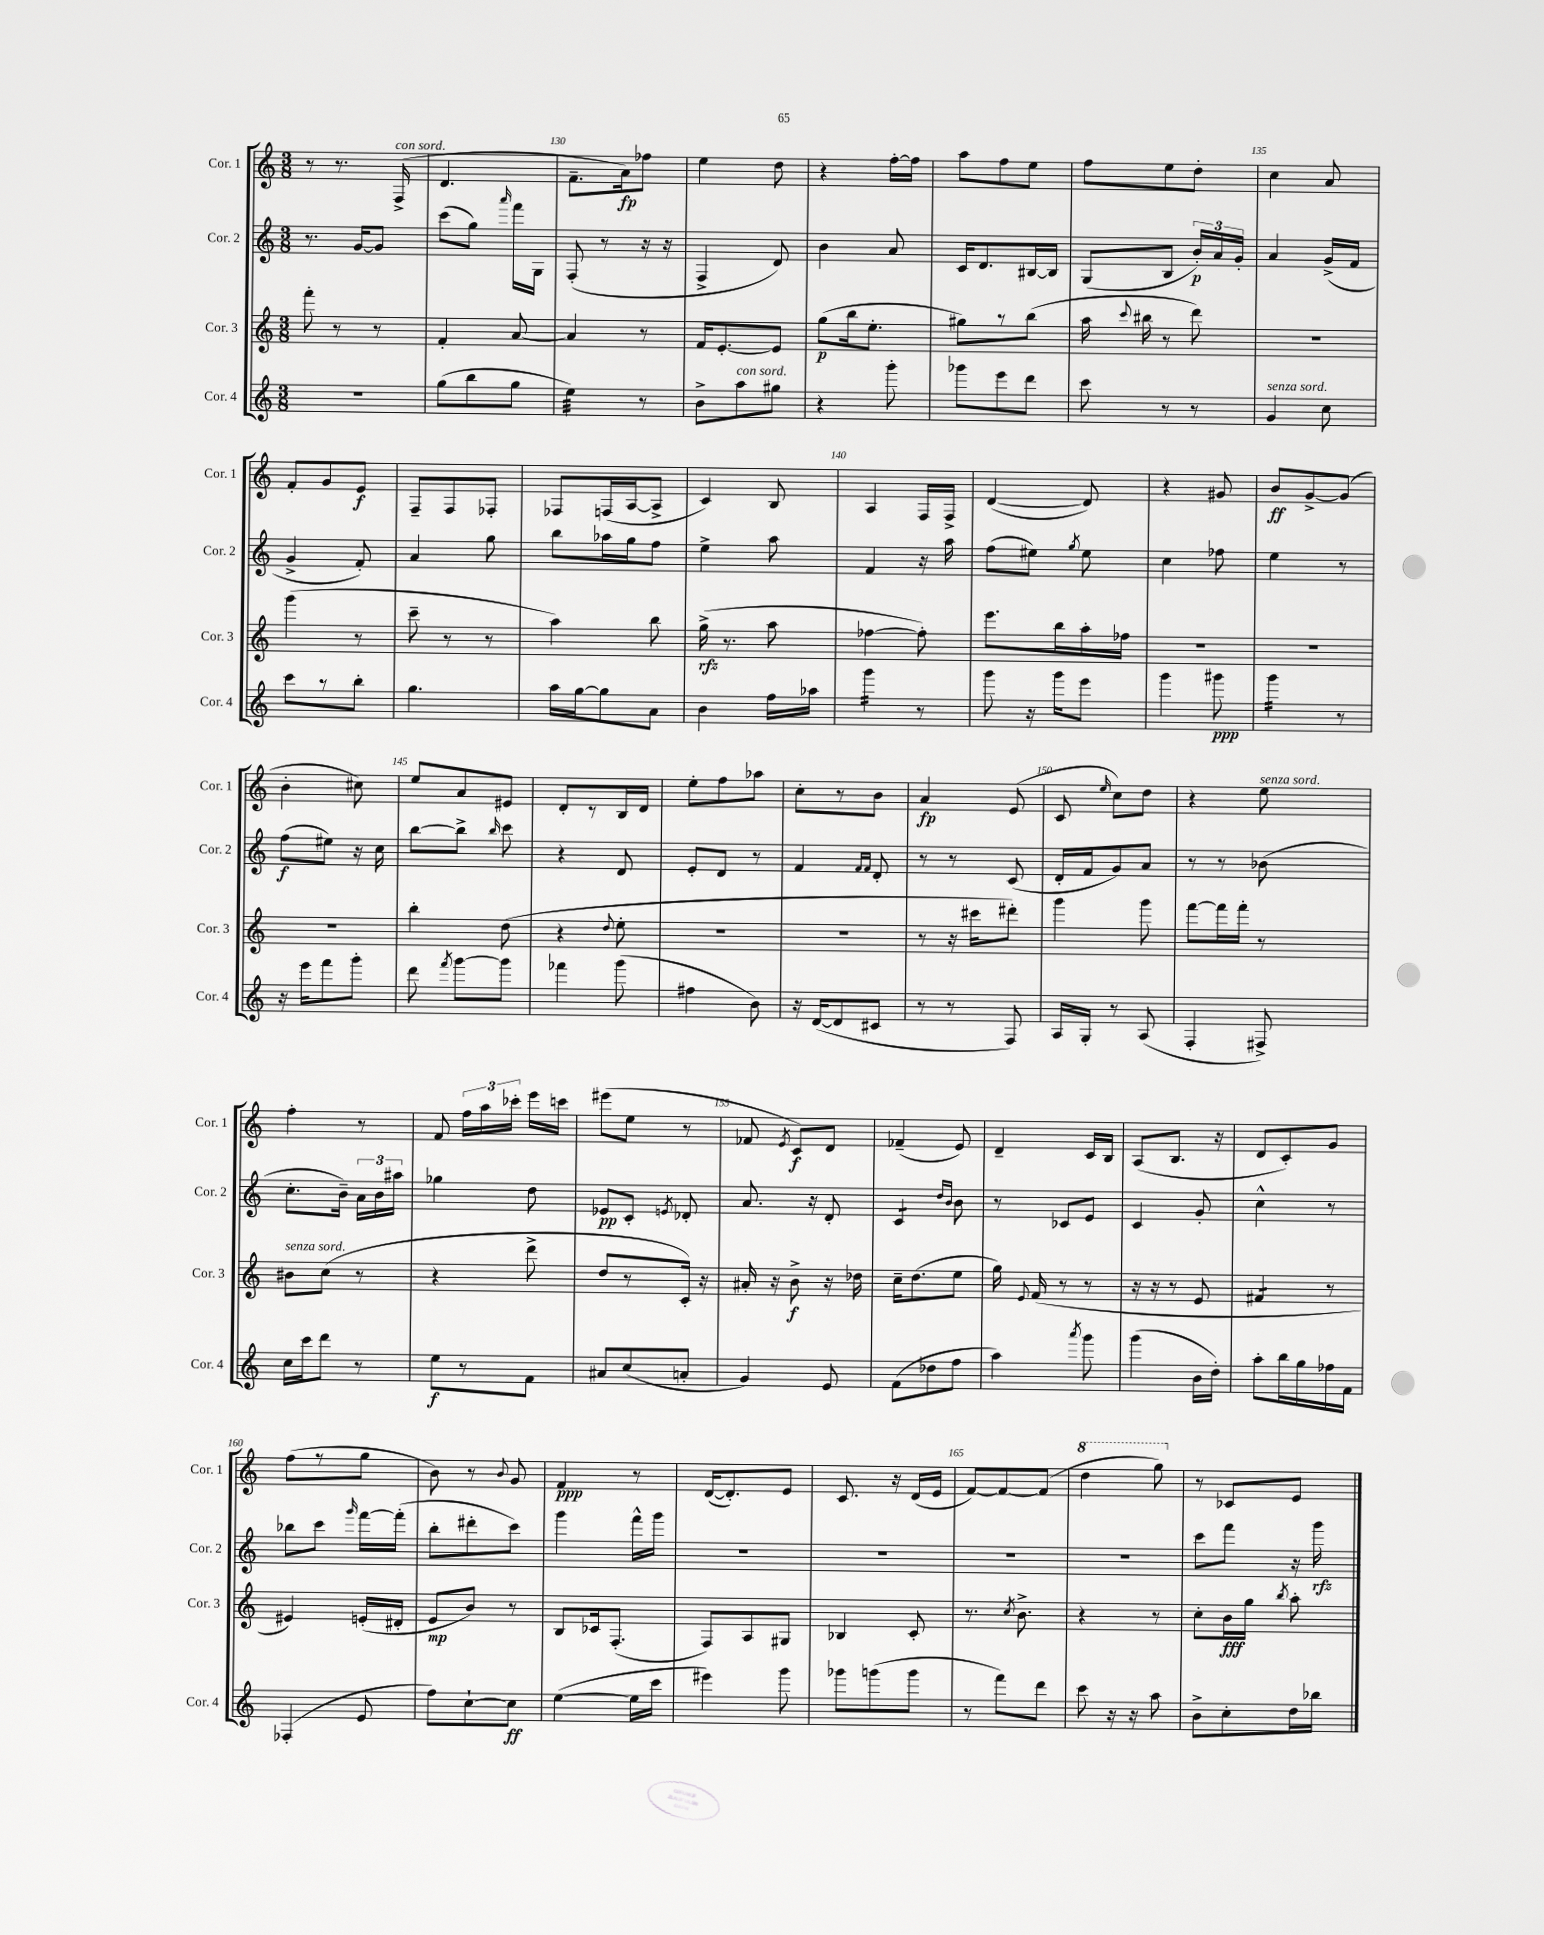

**kern	**kern	**kern	**kern
*staff4	*staff3	*staff2	*staff1
*clefG2	*clefG2	*clefG2	*clefG2
*k[]	*k[]	*k[]	*k[]
*M3/8	*M3/8	*M3/8	*M3/8
4.r	8fff'\	8.r	8r
.	8r	.	8.r
.	.	[16g/LK	.
.	8r	8g/]J	.
.	.	.	(16F^/
=	=	=	=
(8gg\L	4f'/	(8ccc\L	4.d/
8bb\	.	8gg\J)	.
.	.	16qqaaa/	.
8gg\J	[8a/	16fff\LL	.
.	.	16G\JJ	.
=	=	=	=
4ee\)	4a/]	(8F'/	8.f~\L
.	.	8r	.
.	.	.	16a\k)
8r	8r	16r	8ff-\J
.	.	16r	.
=	=	=	=
8b^\L	16f/LK	4F^/	4ee\
.	[8.e'/	.	.
8aa\	.	.	.
8gg#\J	8e/]J	8d/)	8dd\
=	=	=	=
4r	(8gg\L	4b\	4r
.	16bb\k	.	.
.	8.ee'\J	.	.
8ggg'\	.	8a/	[16ff'\LL
.	.	.	16ff\]JJ
=	=	=	=
8ggg-\L	8gg#\L)	16c/LK	8aa\L
.	.	8.d/	.
8eee\	8r	.	8ff\
8ddd\J	(8bb\J	[16B#/L	8ee\J
.	.	16B#/]JJ	.
=	=	=	=
8ccc\	16aa\	(8G/L	8ff\L
.	8qqccc/	.	.
.	16bb#\	.	.
8r	8r	8B/J	8ee\
8r	8ddd\)	24b'/LL)	8dd'\J
.	.	24a/	.
.	.	24g'/JJ	.
=	=	=	=
4g/	4.r	4a/	4cc\
8cc\	.	(16g^/LL	8a/
.	.	16f/JJ	.
=	=	=	=
8ccc\L	(4ggg\	4g^/	8f'/L
8r	.	.	8g/
8bb'\J	8r	8f'/)	8e/J
=	=	=	=
4.gg\	8ccc~\	4a/	8F~/L
.	8r	.	8F/
.	8r	8gg\	8F-'/J
=	=	=	=
16aa\LL	4aa\)	8bb\L	8F-/L
[16gg\J	.	.	.
8gg\]	.	16aa-\L	(16F/L
.	.	16gg\J	[16A/J
8a\J	8bb\	8ff\J	8A^/]J
=	=	=	=
4b\	(16gg^\	4ee^\	4c/)
.	8.r	.	.
16ff\LL	8aa\	8aa\	8B/
16aa-\JJ	.	.	.
=	=	=	=
4ggg\	[4ff-\	4f/	4A/
8r	8ff-'\])	16r	16F/LL
.	.	16aa\	16F^/JJ
=	=	=	=
8ggg\	8.eee\L	(8ff\L	([4d/
16r	.	8ee#\J)	.
16ggg\LK	16bb\L	.	.
.	.	8qgg/	.
8eee\J	16aa'\	8ee#\	8d/])
.	16ff-\JJ	.	.
=	=	=	=
4ggg\	4.r	4cc\	4r
8ggg#\	.	8ff-\	8g#/
=	=	=	=
4ggg\	4.r	4ee\	8b/L
.	.	.	[8g^/
8r	.	8r	(8g/]J
=	=	=	=
16r	4.r	(8ff\L	4b'\
16eee\LK	.	.	.
8fff\	.	8ee#\J)	.
8ggg'\J	.	16r	8cc#\)
.	.	16cc\	.
=	=	=	=
8ddd\	4bb'\	[8bb\L	8ee/L
8qfff/	.	.	.
[8ggg\L	.	8bb^\]J	8a/
.	.	16qqbb/	.
8ggg\]J	(8dd\	8ccc\	8e#/J
=	=	=	=
4fff-\	4r	4r	8d'/L
.	.	.	8r
.	8qqdd/	.	.
(8ggg\	8ee'\	8d/	16B/L
.	.	.	16d/JJ
=	=	=	=
4ff#\	4.r	8e'/L	8ee'\L
.	.	8d/J	8ff\
8b\)	.	8r	8aa-\J
=	=	=	=
16r	4.r	4f/	8cc'\L
([16d/LK	.	.	.
8d/]	.	.	8r
.	.	16qqf/LL	.
.	.	16qqf/JJ	.
8c#/J	.	8d'/	8b\J
=	=	=	=
8r	8r	8r	4a/
8r	16r	8r	.
.	16ccc#\LK	.	.
8F/)	8ddd#'\J)	(8c/	(8e/
=	=	=	=
16A/LL	4ggg\	16d'/LL	8c/
16G'/JJ	.	16f/J	.
.	.	.	16qqee/
8r	.	8g/)	8cc\L)
(8A/	8ggg\	8a/J	8dd\J
=	=	=	=
4F'/	[8fff\L	8r	4r
.	16fff\]L	8r	.
.	16fff'\JJ	.	.
8F#^/)	8r	(8b-\	8ee\
=	=	=	=
16cc\LL	8b#\L	8.cc'\L	4ff'\
16ccc\J	.	.	.
8ddd\J	(8cc\J	.	.
.	.	16b~\Jk)	.
8r	8r	24a\LL	8r
.	.	24b\	.
.	.	24aa#\JJ	.
=	=	=	=
8ee\L	4r	4gg-\	8f/
8r	.	.	24ff\LL
.	.	.	24aa\
.	.	.	24ccc-'\JJ
8f\J	8ddd^\	8dd\	16eee\LL
.	.	.	16ccc\JJ
=	=	=	=
8a#/L	8dd/L	8e-/L	(8eee#\L
(8cc/	8r	8c'/J	8ee\J
.	.	8qe/	.
8a'/J	16c'/Jk)	8d-'/	8r
.	16r	.	.
=	=	=	=
4g/)	16a#'/	8.a/	8f-/
.	16r	.	.
.	.	.	8qe/
.	8b^\	.	8c/L)
.	.	16r	.
8e/	16r	8d'/	8d/J
.	16dd-\	.	.
=	=	=	=
(8f\L	16cc~\LK	4c/	(4f-~/
.	(8.dd\	.	.
8dd-\	.	.	.
.	.	16qqdd/LL	.
.	.	16qqb/JJ	.
8ff\J	8ee\J	8b\	8e/)
=	=	=	=
4aa\)	16gg\)	8r	4d~/
.	8qqe/	.	.
.	(16f/	.	.
.	8r	8c-/L	.
8qaaa/	.	.	.
8ggg\	8r	8e/J	16c/LL
.	.	.	16B/JJ
=	=	=	=
(4ggg\	16r	4c/	(8A/L
.	16r	.	.
.	8r	.	8.B/J
16b\LL	8e/	8g'/	.
16dd'\JJ)	.	.	16r
=	=	=	=
8aa'\L	4f#/	4cc^^\	8d/L
16bb\L	.	.	8c'/)
16gg\	.	.	.
16ff-\	8r	8r	8g/J
16f\JJ	.	.	.
=	=	=	=
(4F-'/	4e#/)	8bb-\L	(8ff\L
.	.	8ccc\J	8r
.	.	16qqggg/	.
8e/	(16e'/LL	[16fff\LL	8gg\J
.	16d#'/JJ	(16fff'\]JJ	.
=	=	=	=
8ff\L)	8e/L	8bb'\L	8b\)
[8cc`\	8b/J)	8ddd#'\	8r
.	.	.	8qqb/
8cc\]J	8r	8ccc\J)	8g/
=	=	=	=
([4ee\	8B/L	4ggg\	4f/
.	16c-/k	.	.
.	(8.F'/J	.	.
16ee\]LL	.	16fff^^\LL	8r
16ccc\JJ	.	16ggg\JJ	.
=	=	=	=
4eee#\)	8F/L)	4.r	([16d/LK
.	.	.	8.d'/])
.	8A/	.	.
8ggg\	8G#/J	.	8e/J
=	=	=	=
8ggg-\L	4B-/	4.r	8.c/
(8ggg\	.	.	.
.	.	.	16r
8ggg\J	8c'/	.	(16d/LL
.	.	.	16e/JJ
=	=	=	=
8r	8.r	4.r	[8f/L)
8fff\L)	.	.	8f/_
.	8qcc/	.	.
.	8.b^\	.	.
8ddd\J	.	.	(8f/]J
=	=	=	=
8ccc\	4r	4.r	4ddd\
16r	.	.	.
16r	.	.	.
8aa\	8r	.	8ggg\)
=	=	=	=
8b^\L	8cc'\L	8ccc\L	8r
8cc'\	16b\L	8fff\J	8c-/L
.	16gg\JJ	.	.
.	8qbb/	.	.
16dd\L	8aa'\	16r	8e/J
16bb-\JJ	.	16ggg\	.
==	==	==	==
*-	*-	*-	*-
